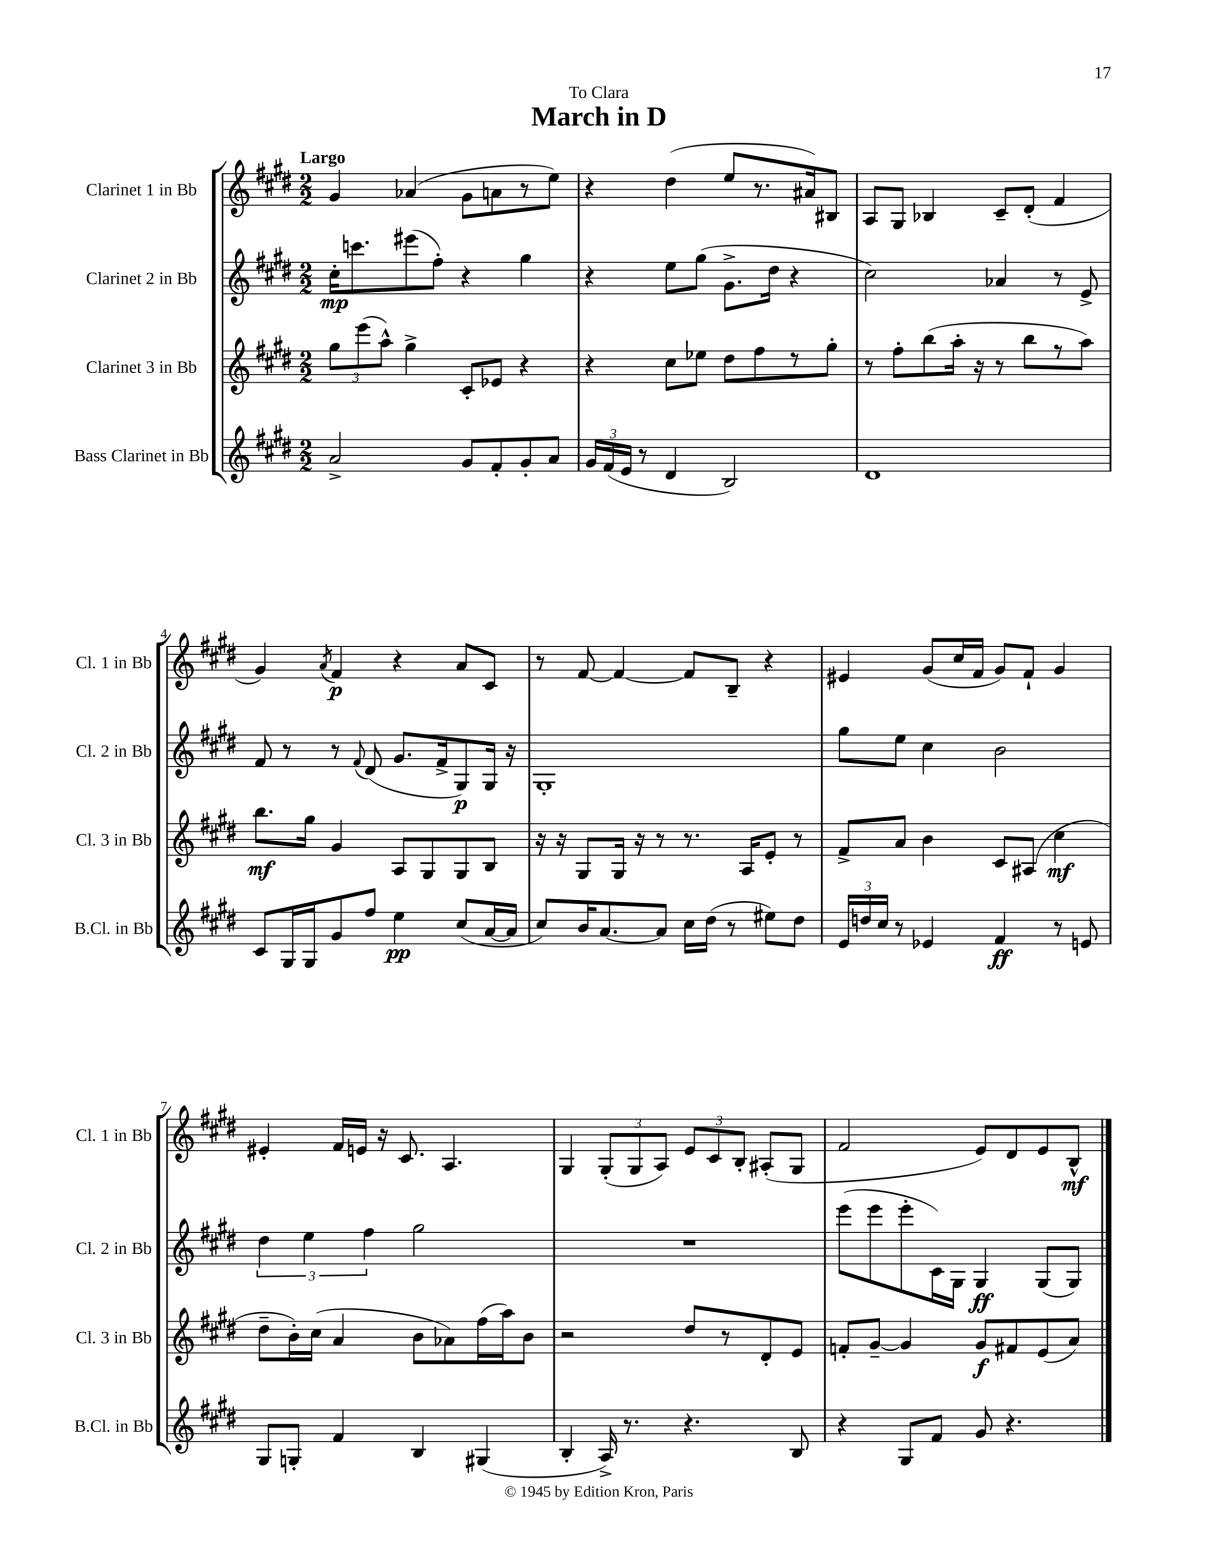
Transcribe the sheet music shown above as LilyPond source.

\header { title = "March in D" dedication = "To Clara" }
<<
\new StaffGroup <<
\new Staff = "s0" \with { instrumentName = "Clarinet 1 in Bb" shortInstrumentName = "Cl. 1 in Bb" } {
    \clef treble \key e \major \numericTimeSignature \time 2/2 \tempo "Largo"
    \autoBeamOff gis'4 aes'4( gis'8[ a'8 r8 e''8]) |
    r4 dis''4( e''8[ r8. ais'16) bis8] |
    a8[ gis8] bes4 cis'8[-- dis'8]-.( fis'4 |
    gis'4) \acciaccatura { a'8 } fis'4\p r4 a'8[ cis'8] |
    r8 fis'8~ fis'4~ fis'8[ b8]-- r4 |
    eis'4 gis'8[( cis''16 fis'16] gis'8[) fis'8]-! gis'4 |
    eis'4-. fis'16[ e'16] r16 cis'8. a4. |
    gis4 \tuplet 3/2 { gis8[-.( gis8 a8]) } \tuplet 3/2 { e'8[ cis'8 b8]-. } ais8[-.( gis8] |
    fis'2 e'8[) dis'8 e'8 b8]-^\mf \bar "|." |
}
\new Staff = "s1" \with { instrumentName = "Clarinet 2 in Bb" shortInstrumentName = "Cl. 2 in Bb" } {
    \clef treble \key e \major \numericTimeSignature \time 2/2
    \autoBeamOff cis''16[-.\mp c'''8. eis'''8( fis''8]-.) r4 gis''4 |
    r4 e''8[ gis''8]( gis'8.[-> dis''16] r4 |
    cis''2) aes'4 r8 e'8-> |
    fis'8 r8 r8 \appoggiatura { fis'8 } dis'8( gis'8.[ fis'16-> gis8\p) gis16] r16 |
    gis1-. |
    gis''8[ e''8] cis''4 b'2 |
    \tuplet 3/2 { dis''4 e''4 fis''4 } gis''2 |
    R1 |
    e'''8[( e'''8 e'''8-. cis'16) gis16] gis4\ff gis8[( gis8]) \bar "|." |
}
\new Staff = "s2" \with { instrumentName = "Clarinet 3 in Bb" shortInstrumentName = "Cl. 3 in Bb" } {
    \clef treble \key e \major \numericTimeSignature \time 2/2
    \autoBeamOff \tuplet 3/2 { gis''8[ e'''8( a''8]-^) } gis''4-> cis'8[-. ees'8] r4 |
    r4 cis''8[ ees''8] dis''8[ fis''8 r8 gis''8]-. |
    r8 fis''8[-. b''8( a''16]-. r16 r8 b''8[ r8 a''8]) |
    b''8.[\mf gis''16] gis'4 a8[ gis8 gis8 b8] |
    r16 r16 gis8[ gis16] r16 r8 r8. a16[ e'8]-. r8 |
    fis'8[-> a'8] b'4 cis'8[ ais8]( cis''4\mf |
    dis''8[-- b'16-.) cis''16]( a'4 b'8[ aes'8) fis''16( a''16) b'8] |
    r2 dis''8[ r8 dis'8-. e'8] |
    f'8[-. gis'8]~-- gis'4 gis'8[\f fis'8 e'8( a'8]) \bar "|." |
}
\new Staff = "s3" \with { instrumentName = "Bass Clarinet in Bb" shortInstrumentName = "B.Cl. in Bb" } {
    \clef treble \key e \major \numericTimeSignature \time 2/2
    \autoBeamOff a'2-> gis'8[ fis'8-. gis'8-. a'8] |
    \tuplet 3/2 { gis'16[ fis'16( e'16] } r8 dis'4 b2) |
    dis'1 |
    cis'8[ gis16 gis16 gis'8 fis''8] e''4\pp cis''8[( a'16~ a'16] |
    cis''8[) b'16 a'8.~ a'8] cis''16[ dis''16]( r8 eis''8[) dis''8] |
    \tuplet 3/2 { e'16[ d''16 cis''16] } r8 ees'4 fis'4\ff r8 e'8 |
    gis8[ g8]-. fis'4 b4 gis4( |
    b4-. a16->) r8. r4. b8 |
    r4 gis8[ fis'8] gis'8 r4. \bar "|." |
}
>>
>>
